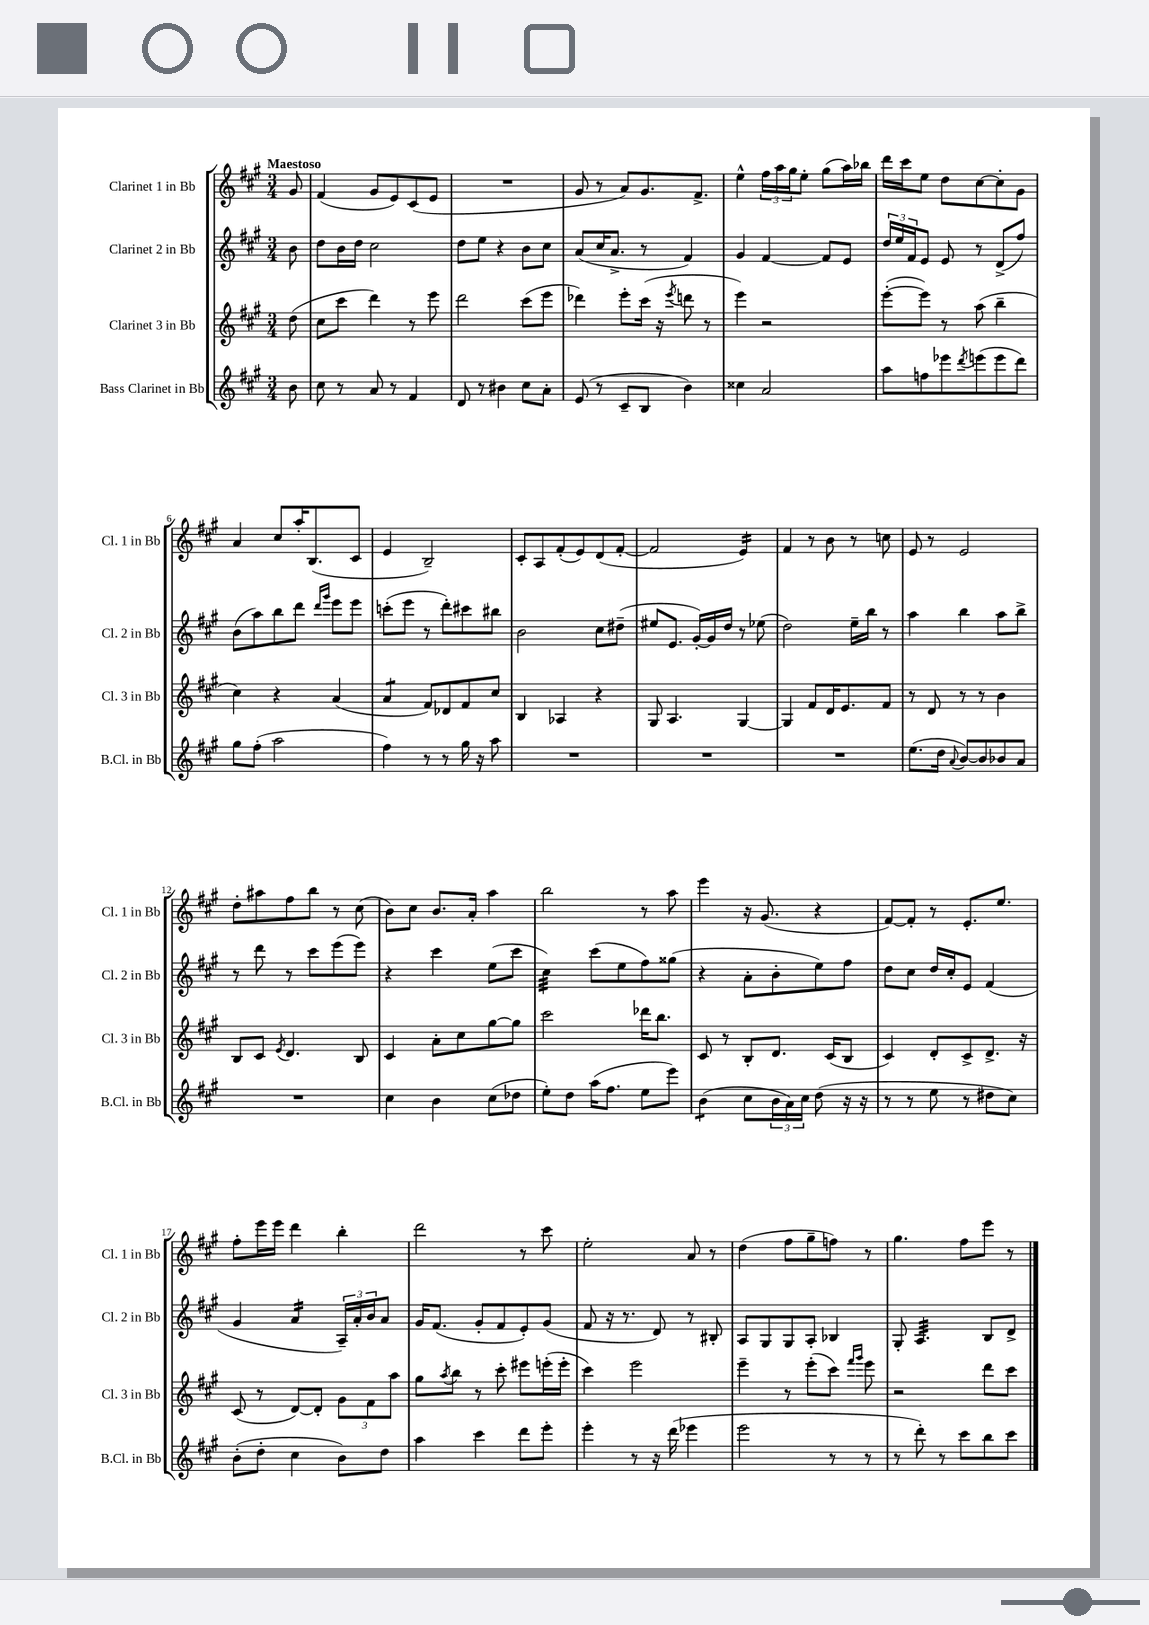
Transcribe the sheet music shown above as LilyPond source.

<<
\new StaffGroup <<
\new Staff = "s0" \with { instrumentName = "Clarinet 1 in Bb" shortInstrumentName = "Cl. 1 in Bb" } {
    \clef treble \key a \major \numericTimeSignature \time 3/4 \partial 8 \tempo "Maestoso"
    gis'8 |
    fis'4( gis'8 e'8) cis'8( e'8 |
    R2. |
    gis'8 r8 a'8) gis'8. fis'8.-> |
    e''4-^ \tuplet 3/2 { fis''16 a''16 gis''16 } e''8-. gis''8( a''16) bes''16 |
    d'''16 cis'''16 e''8 d''8 cis''8~ cis''8-. gis'8 |
    a'4 cis''8 a''16-. b8.( cis'8 |
    e'4 b2--) |
    cis'8-. a8 fis'8-.( e'8) d'8( fis'8~-. |
    fis'2 e'4:16) |
    fis'4 r8 b'8 r8 c''8 |
    e'8 r8 e'2 |
    d''8-. ais''8 fis''8 b''8 r8 cis''8( |
    b'8) cis''8 b'8. a'16-. a''4 |
    b''2 r8 a''8 |
    e'''4 r16 gis'8.( r4 |
    fis'8~) fis'8-. r8 e'8.-. e''8. |
    fis''8-. e'''16 e'''16 d'''4 b''4-. |
    d'''2 r8 cis'''8 |
    e''2-. a'8 r8 |
    d''4( fis''8 gis''8-- f''8) r8 |
    gis''4. fis''8 e'''8 r8 \bar "|." |
}
\new Staff = "s1" \with { instrumentName = "Clarinet 2 in Bb" shortInstrumentName = "Cl. 2 in Bb" } {
    \clef treble \key a \major \numericTimeSignature \time 3/4 \partial 8
    b'8 |
    d''8 b'16 d''16 cis''2 |
    d''8 e''8 r4 b'8 cis''8 |
    a'8( cis''16 a'8.-> r8 fis'4) |
    gis'4 fis'4~ fis'8 e'8 |
    \tuplet 3/2 { d''16 e''16 fis'16 } e'8 e'8 r8 d'8->( fis''8) |
    b'8( a''8) b''8 d'''8 \grace { d'''16 gis'''16 } e'''8 e'''8 |
    c'''8-.( e'''8 r8 d'''8-.) cis'''8 bis''8 |
    b'2 cis''8 dis''8--( |
    eis''8 e'8. gis'16~-.) gis'16 d''16 r8 ees''8( |
    d''2) e''16-- b''16 r8 |
    a''4 b''4 a''8 b''8-> |
    r8 d'''8 r8 cis'''8 e'''8( e'''8) |
    r4 cis'''4 e''8( cis'''8 |
    cis''4:32) cis'''8( e''8 fis''8) gisis''8( |
    r4 a'8-. b'8-. e''8) fis''8 |
    d''8 cis''8 d''16 cis''16-. e'8 fis'4( |
    gis'4 a'4:16 \tuplet 3/2 { a16--) a'16-. b'16 } a'8 |
    gis'16 fis'8.( gis'8-. fis'8 e'8-.) gis'8( |
    fis'8 r16 r8. d'8) r8 bis8-. |
    a8 gis8 gis8 a8-. bes4 |
    gis8-. a4.:32 b8 d'8-> \bar "|." |
}
\new Staff = "s2" \with { instrumentName = "Clarinet 3 in Bb" shortInstrumentName = "Cl. 3 in Bb" } {
    \clef treble \key a \major \numericTimeSignature \time 3/4 \partial 8
    d''8( |
    cis''8 cis'''8 d'''4) r8 e'''8 |
    d'''2 cis'''8( e'''8 |
    des'''4) e'''8-. cis'''16( r16 \acciaccatura { e'''8 } d'''8 r8 |
    e'''4) r2 |
    e'''8~-.( e'''8) r8 a''8( b''4-- |
    cis''4) r4 a'4( |
    a'4:8 fis'8) des'8 fis'8 cis''8 |
    b4 aes4 r4 |
    gis8 a4. gis4~ |
    gis4 fis'8 d'16 e'8. fis'8 |
    r8 d'8 r8 r8 b'4 |
    b8 cis'8 \acciaccatura { e'8 } d'4. b8 |
    cis'4 a'8-. cis''8 gis''8~ gis''8 |
    cis'''2 des'''16 b''8. |
    cis'8 r8 b8-. d'8. cis'16( b8 |
    cis'4) d'8-. cis'8-> d'8.-> r16 |
    cis'8( r8 d'8~) d'8-. \tuplet 3/2 { gis'8 fis'8 a''8 } |
    gis''8 \acciaccatura { a''8 } b''8 r8 cis'''8-. eis'''8 e'''16-.( e'''16-. |
    cis'''4) e'''2 |
    e'''4-- r8 e'''8-.( cis'''8) \grace { fis'''16 gis'''16 } e'''8 |
    r2 d'''8 cis'''8 \bar "|." |
}
\new Staff = "s3" \with { instrumentName = "Bass Clarinet in Bb" shortInstrumentName = "B.Cl. in Bb" } {
    \clef treble \key a \major \numericTimeSignature \time 3/4 \partial 8
    b'8 |
    cis''8 r8 a'8 r8 fis'4 |
    d'8 r8 bis'4 cis''8 a'8-. |
    e'8( r8 cis'8-- b8 b'4) |
    cisis''4 a'2 |
    a''8 f''8 ees'''8 \acciaccatura { d'''8 } e'''8( e'''8 d'''8) |
    gis''8 fis''8-.( a''2 |
    fis''4) r8 r8 gis''16 r16 a''8 |
    R2. |
    R2. |
    R2. |
    e''8.( d''16 \appoggiatura { a'8 } b'8~) b'8 bes'8 a'8 |
    R2. |
    cis''4 b'4 cis''8( des''8 |
    e''8-.) d''8 a''16( fis''8. e''8 e'''8) |
    b'4:8( cis''8 \tuplet 3/2 { b'16 a'16) cis''16 } d''8( r16 r16 |
    r8 r8 e''8 r8 dis''8 cis''8) |
    b'8-.( d''8-. cis''4 b'8) d''8 |
    a''4 cis'''4 d'''8 e'''8-. |
    e'''4-. r8 r16 d'''16( ees'''4 |
    e'''2 r8 r8 |
    r8 d'''8-.) r8 cis'''8 b''8 cis'''8 \bar "|." |
}
>>
>>
